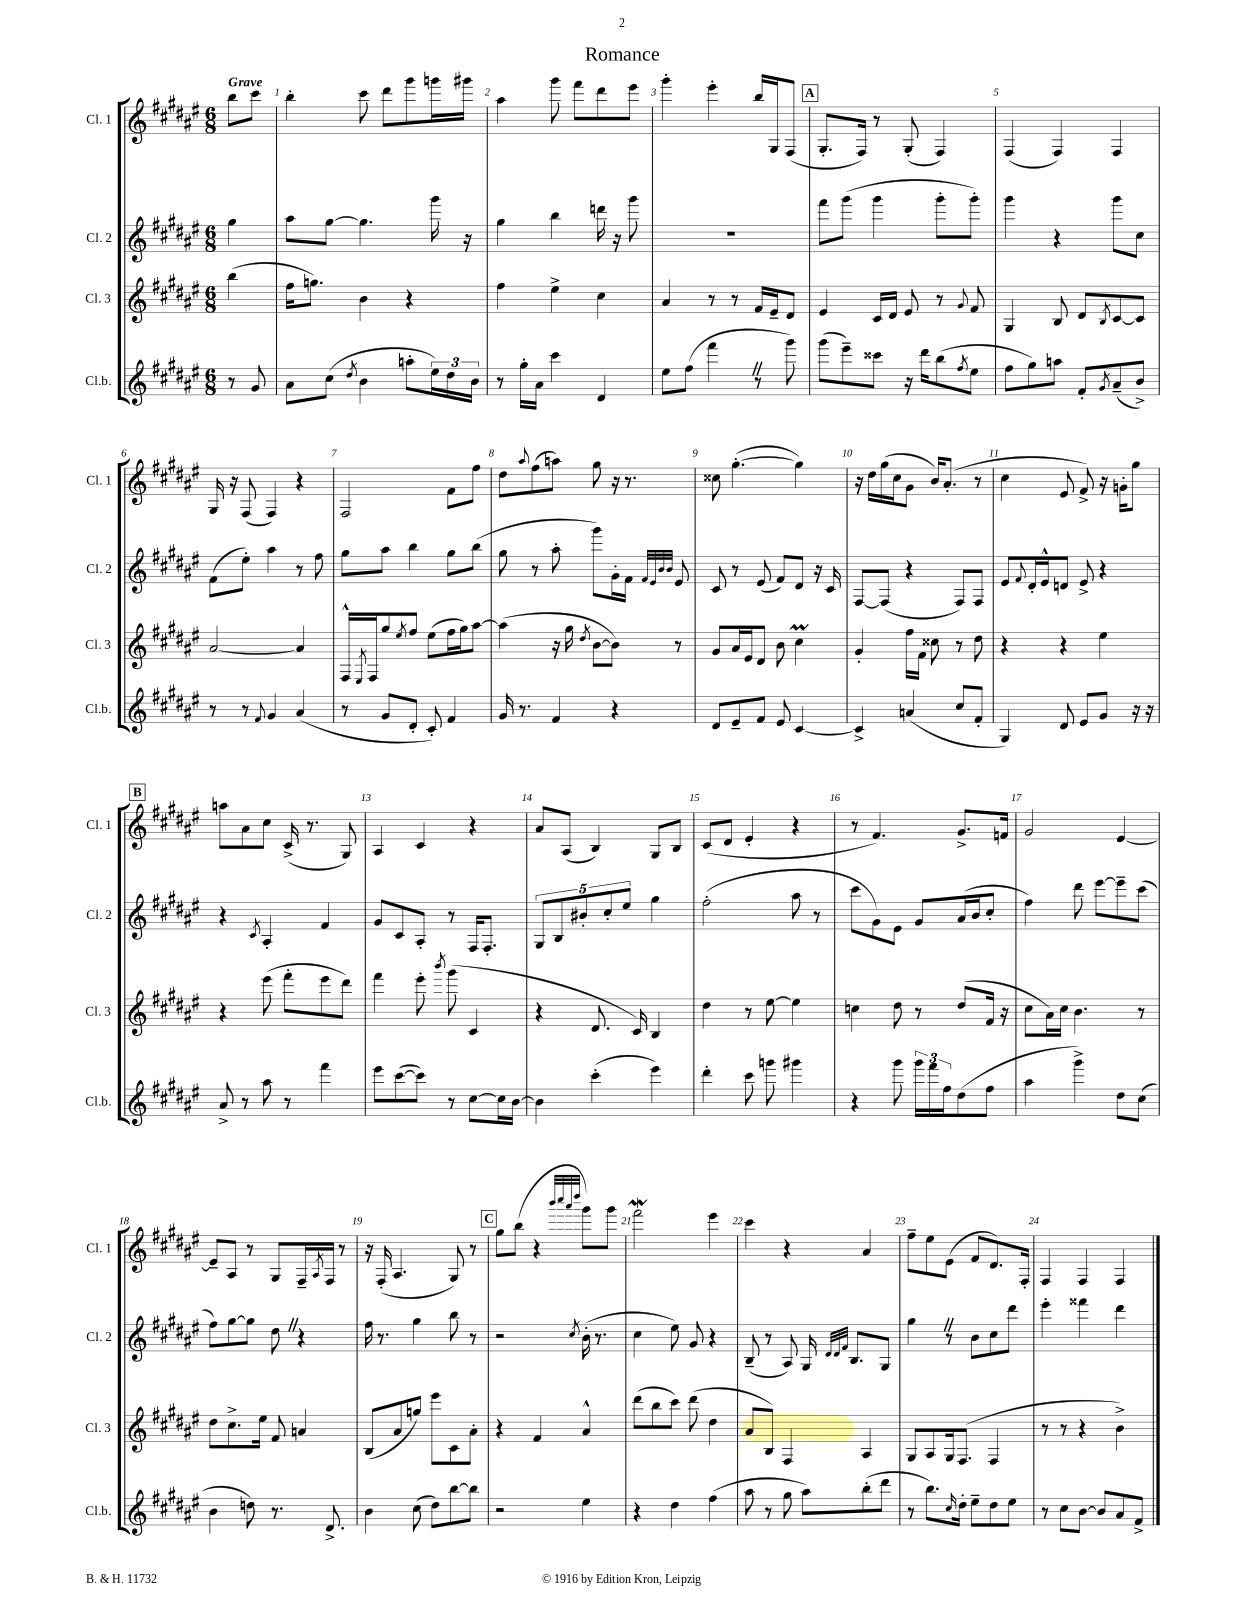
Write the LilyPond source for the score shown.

\header { title = "Romance" }
<<
\new StaffGroup <<
\new Staff = "s0" \with { instrumentName = "Cl. 1" shortInstrumentName = "Cl. 1" } {
    \clef treble \key fis \major \numericTimeSignature \time 6/8 \partial 4 \tempo "Grave"
    b''8 cis'''8 |
    b''4-. cis'''8 dis'''8 gis'''8 g'''16 gis'''16 |
    ais''4 gis'''8 fis'''8 dis'''8 eis'''8 |
    gis'''4-. eis'''4-. b''16 gis16 fis8( |
    \mark \markup { \box "A" } gis8.-. fis16) r8 gis8-.( fis4) |
    fis4( fis4) fis4 |
    gis16 r16 fis8( fis4) r4 |
    fis2 fis'8 fis''8 |
    dis''8 \appoggiatura { ais''8 } fis''8( a''8) gis''8 r16 r8. |
    cisis''8 gis''4.~-.( gis''4) |
    r16 dis''16 gis''16( cis''16 gis'8 b'16) ais'8.-.( r8 |
    cis''4 eis'8 fis'8->) r16 g'16-. gis''8 |
    \mark \markup { \box "B" } a''8 ais'8 cis''8 cis'16->( r8. gis8) |
    ais4 cis'4 r4 |
    ais'8 ais8( b4) gis8 b8 |
    cis'8( dis'8 eis'4-. r4 |
    r8 fis'4.) gis'8.-> f'16 |
    gis'2 eis'4~ |
    eis'8-- ais8 r8 gis8 fis16-- \acciaccatura { ais8 } fis16 r8 |
    r16 fis16-.( ais4. gis8) r8 |
    \mark \markup { \box "C" } gis''8 b''8( r4 \grace { b'''32 cis''''32 ais'''32 dis''''32 } gis'''8) gis'''8 |
    fis'''2\mordent eis'''4 |
    cis'''4 r4 ais'4 |
    fis''8-- eis''8 eis'8( fis'8 dis'8.) fis16-. |
    fis4 fis4 fis4 \bar "|." |
}
\new Staff = "s1" \with { instrumentName = "Cl. 2" shortInstrumentName = "Cl. 2" } {
    \clef treble \key fis \major \numericTimeSignature \time 6/8 \partial 4
    gis''4 |
    ais''8 gis''8~ gis''4. gis'''16 r16 |
    gis''4 b''4 d'''16 r16 gis'''8 |
    R2. |
    \mark \markup { \box "A" } fis'''8 gis'''8( gis'''4 gis'''8-. gis'''8-.) |
    gis'''4 r4 gis'''8 cis''8 |
    fis'8( eis''8-.) ais''4 r8 fis''8 |
    gis''8 ais''8 b''4 gis''8 b''8( |
    gis''8 r8 ais''8-. gis'''8) gis'16-. fis'16 \grace { fis'32 eis'32 b'32 b'32 } eis'8 |
    cis'8 r8 eis'8( fis'8) dis'8 r16 cis'16 |
    fis8~ fis8( r4 fis8) fis8 |
    eis'8 \appoggiatura { fis'8 } dis'16-. eis'16-^ d'8 eis'8-> r4 |
    \mark \markup { \box "B" } r4 \acciaccatura { cis'8 } ais4-. fis'4 |
    gis'8 cis'8 ais8-. r8 fis16 fis8.-. |
    \tuplet 5/4 { gis8 b8 bis'8-. cis''8-. eis''8 } gis''4 |
    fis''2-.( ais''8 r8 |
    cis'''8 gis'8) eis'8 gis'8 ais'16( b'16 cis''8-. |
    fis''4) dis'''8 eis'''8~ eis'''8-- cis'''8( |
    fis''8) gis''8~ gis''8 dis''8 \once \override BreathingSign.text = \markup { \musicglyph "scripts.caesura.straight" } \breathe r4 |
    fis''16 r8. gis''4 b''8 r8 |
    \mark \markup { \box "C" } r2 \acciaccatura { cis''8 } b'16-.( r8. |
    cis''4 eis''8) gis'8 r4 |
    b8--( r8 ais8) gis16 \grace { dis'32 dis'32 fis'32 } b8. gis8 |
    gis''4 \once \override BreathingSign.text = \markup { \musicglyph "scripts.caesura.straight" } \breathe r8 b'8 cis''8 dis'''8 |
    eis'''4-. fisis'''4 dis'''4 \bar "|." |
}
\new Staff = "s2" \with { instrumentName = "Cl. 3" shortInstrumentName = "Cl. 3" } {
    \clef treble \key fis \major \numericTimeSignature \time 6/8 \partial 4
    b''4( |
    fis''16 g''8.) b'4 r4 |
    fis''4 eis''4-> cis''4 |
    ais'4 r8 r8 fis'16 eis'16-- dis'8 |
    \mark \markup { \box "A" } eis'4 cis'16 dis'16 eis'8 r8 \appoggiatura { gis'8 } fis'8 |
    gis4 b8 dis'8 \acciaccatura { b8 } cis'8~ cis'8 |
    ais'2~ ais'4 |
    fis16-^ \acciaccatura { eis8 } fis16 gis''8 \acciaccatura { eis''8 } fis''8 eis''8( fis''16 gis''16) ais''8~ |
    ais''4( r16 gis''16 \acciaccatura { dis''8 } b'8~ b'8) r8 |
    gis'8 ais'16 eis'16 dis'8 b'8 cis''4\prall |
    gis'4-. fis''16 fis'16 cisis''8 r8 dis''8 |
    r4 r4 eis''4 |
    \mark \markup { \box "B" } r4 eis'''8( fis'''8-. eis'''8 dis'''8) |
    fis'''4 eis'''8-. \acciaccatura { b'''8 } gis'''8( cis'4 |
    r4 dis'8. cis'16) b4 |
    dis''4 r8 eis''8~ eis''4 |
    c''4 dis''8 r8 dis''8( fis'16 r16 |
    cis''8 ais'16) cis''16 b'4. r8 |
    dis''8 cis''8.-> eis''16 fis'8 a'4 |
    b8( ais'8 g''8) eis'''8 cis'8 ais'8-. |
    \mark \markup { \box "C" } r4 fis'4 ais'4-^ |
    dis'''8( b''8 cis'''8) dis'''8( dis''4 |
    ais'8 b8) fis4 ais4 |
    gis8 ais8 gis16 fis8.( fis4 |
    r8 r8 r4 b'4->) \bar "|." |
}
\new Staff = "s3" \with { instrumentName = "Cl.b." shortInstrumentName = "Cl.b." } {
    \clef treble \key fis \major \numericTimeSignature \time 6/8 \partial 4
    r8 gis'8 |
    ais'8 cis''8( \acciaccatura { dis''8 } b'4 a''8-. \tuplet 3/2 { eis''16) dis''16 b'16 } |
    r8 gis''16-. ais'16 cis'''4 dis'4 |
    eis''8 fis''8( fis'''4 \once \override BreathingSign.text = \markup { \musicglyph "scripts.caesura.straight" } \breathe r8 gis'''8) |
    \mark \markup { \box "A" } gis'''8( eis'''8--) cisis'''8 r16 dis'''16 b''8( \acciaccatura { fis''8 } eis''8 |
    fis''8 gis''8) a''8 fis'8-. \acciaccatura { gis'8 } ais'8--( b'8->) |
    r8 r8 \appoggiatura { fis'8 } gis'4 ais'4( |
    r8 gis'8 dis'8-. cis'8-.) fis'4 |
    gis'16 r8. fis'4 r4 |
    dis'8 eis'8-- fis'8 eis'8 cis'4~ |
    cis'4-> a'4( cis''8 fis'8-. |
    gis4) dis'8 eis'8 gis'8 r16 r16 |
    \mark \markup { \box "B" } ais'8-> r8 ais''8 r8 fis'''4 |
    eis'''8 cis'''8~( cis'''8) r8 cis''8~ cis''16 b'16~ |
    b'4 cis'''4-.( eis'''4) |
    dis'''4-. cis'''8 g'''8 gis'''4 |
    r4 gis'''8 \tuplet 3/2 { gis'''16 fis'''16 fis''16 } dis''8( fis''8 |
    ais''4 gis'''4->) dis''8 cis''8( |
    b'4 d''8) r8. dis'8.-> |
    b'4 cis''8( dis''8) b''8~ b''8 |
    \mark \markup { \box "C" } r2 eis''4 |
    r4 dis''4 fis''4( |
    ais''8 r8 gis''8 ais''8) b''8-.( dis'''8 |
    r8 b''8.) \grace { cis''16 } dis''16-. eis''8-- dis''8 eis''8 |
    r8 cis''8 b'8~ b'8 ais'8 fis'8-> \bar "|." |
}
>>
>>
\layout { \context { \Score \override BarNumber.break-visibility = ##(#f #t #t) barNumberVisibility = #all-bar-numbers-visible } }
